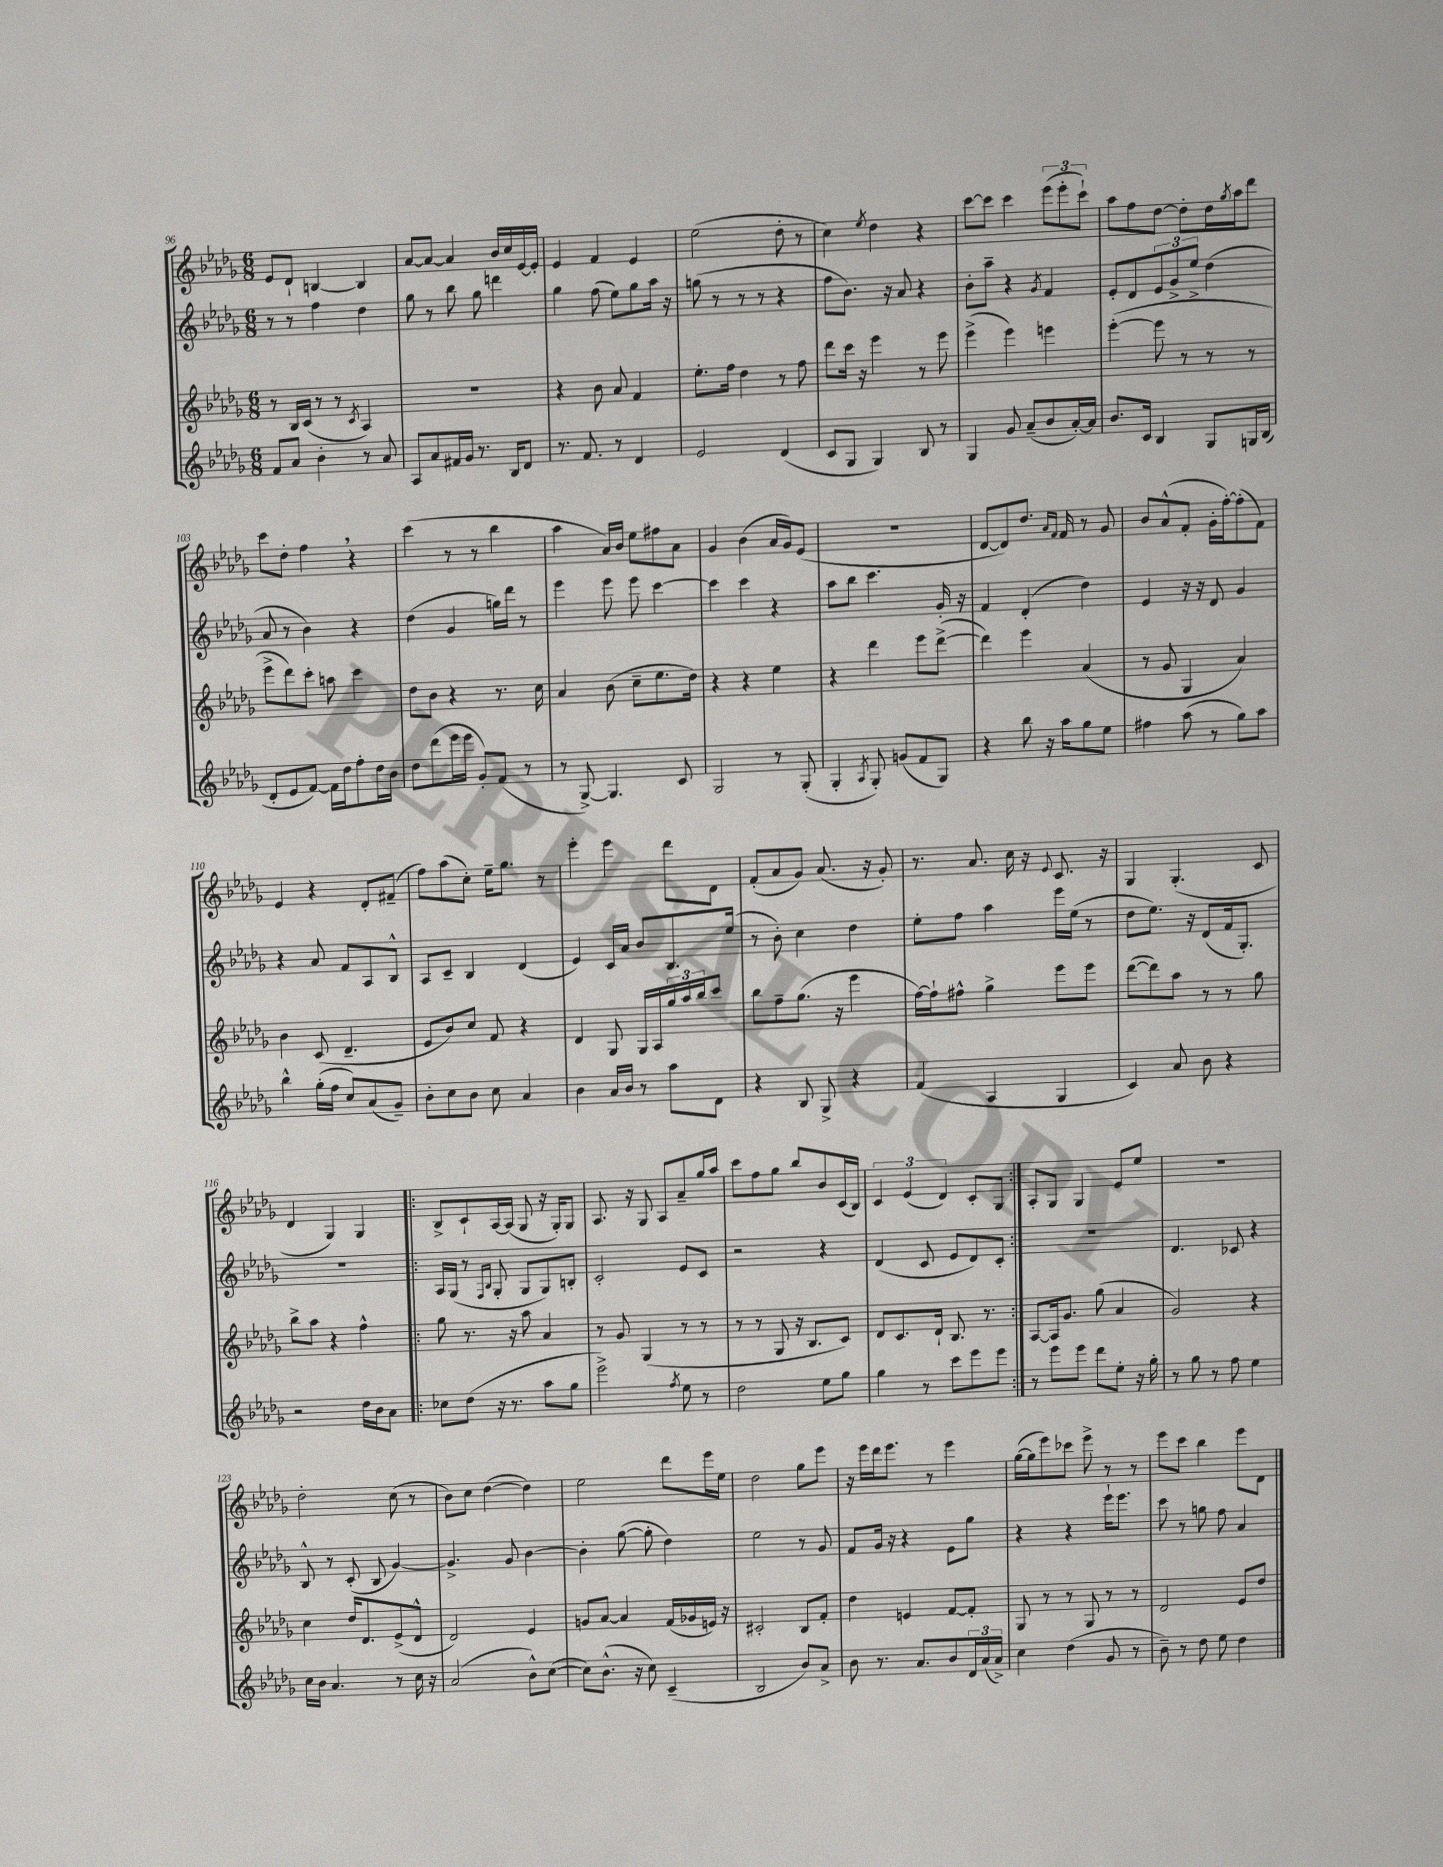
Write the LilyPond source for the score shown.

<<
\new StaffGroup <<
\new Staff = "s0" {
    \clef treble \key des \major \numericTimeSignature \time 6/8
    ees'8 des'8-! b4~ b4 |
    aes'8~ aes'8~ aes'4 bes'16 c''16 ees'16~ ees'16-. |
    ees'4 f'4 ees'4 |
    ees''2( des''8-. r8 |
    c''4) \acciaccatura { ees''8 } des''4 r4 |
    c'''8~ c'''8 c'''4 \tuplet 3/2 { ees'''8( ees'''8-. c'''8-!) } |
    aes''8 f''8 des''8~ des''8-. des''16 \acciaccatura { ges''8 } aes''16 des'''8 |
    c'''8 des''8-. f''4 \breathe r4 |
    c'''4( r8 r8 bes''4 |
    aes''4 aes'16) bes'16 ees''8 fis''8 aes'8 |
    ges'4 bes'4( aes'16 ges'16) ees'8( |
    R2. |
    des'8~ des'8) des''8. \grace { aes'16 f'16 } f'16 r8 ges'8 |
    bes'8 aes'8-^( f'8-. ges'16-. f''16~-.) f''8-.( f'8) |
    ees'4 r4 des'8-. fis'8--( |
    f''8) aes''8( c''8-.) ees''16-- ges''8. r8 |
    ees'''4-. ees'''4 des'''8 des'8 |
    f'8-.( aes'8 ges'8) aes'8.( r16 ges'8-.) |
    r8. aes'8. c''16 r16 \appoggiatura { ees'8 } c'8. r16 |
    ges4 ges4.-.( c'8 |
    des'4 ges4) ges4 |
    \repeat volta 2 { bes8-> c'8-! aes16~ aes16( ges8 r16 ges16-.) ges8 |
    aes8. r16 ges8 aes8 aes'8-- ges''16 aes''16 |
    c'''8 f''8 ges''8 bes''8 bes'8 c'16( bes16) |
    \tuplet 3/2 { c'4 ees'4( des'4) } c'8-. ges8 | }
    aes8-. ges8 ges4 ees'8 ees''8 |
    R2. |
    des''2-. c''8( r8 |
    bes'8) c''8 des''4~( des''4) |
    ees''2 des'''8 ees'''16 ees''16 |
    des''2 ges''8 ees'''8 |
    r16 ees'''16 des'''16 ees'''8. r8 ees'''4 |
    ges''16~( ges''16 ees'''8) ces'''8 ees'''8-> r8 r8 |
    ees'''8 c'''8 bes''4 ees'''8 des'8 \bar "|." |
}
\new Staff = "s1" {
    \clef treble \key des \major \numericTimeSignature \time 6/8
    r8 r8 f''4 des''4 |
    ges''8 r8 bes''8 ges''8 d'''4 |
    ges''4 f''8( ees''8) ges''8 aes''16 r16 |
    g''8( r8 r8 r8 r4 |
    f''8 bes'8.) r16 aes'8 r4 |
    bes'8-. aes''8-- r4 \acciaccatura { ges'8 } f'4 |
    ees'8-. des'8 \tuplet 3/2 { ees'8 ges'8-> ees''8-> } des''4( |
    aes'8 r8 bes'4) r4 |
    des''4( ges'4 g''16) des'''16 r8 |
    ees'''4 ees'''8 ees'''8 c'''4~ |
    c'''4 c'''4 r4 |
    aes''8 bes''8 c'''4. ges'16-. r16 |
    f'4 des'4-.( des''4) |
    ees'4 r16 r16 des'8 ges'4 |
    r4 aes'8 f'8 aes8 bes8-^ |
    aes8 c'8-- bes4 des'4( |
    ees'4) c'16 aes'16 bes'8 bes8. ees''16( |
    r8 bes'8-.) c''4 des''4 |
    ees''8-. f''8 aes''4 ees'''16 ees''16( r8 |
    des''8 ees''8.) r16 des'8( f'16 ges8.-.) |
    R2. |
    \repeat volta 2 { aes16 ges16( r8 \grace { f16 bes16 } ges8-. ges8 ges8) b8-. |
    c'2-. ees'8 c'8 |
    r2 r4 |
    des'4( c'8 ees'8 des'8) c'8-. | }
    R2. |
    des'4. ces'8 r4 |
    bes8-^ r8 c'8-.( bes8 ges'4~) |
    ges'4.-> ges'8 bes'4~ |
    bes'4-. ges''8~( ges''8-. des''4) |
    ees''2 r8 ges'8 |
    f'8 ges'16 r16 r4 ees'8 ges''8 |
    r4 r4 ees'''16-! ees'''8. |
    c'''8 r8 g''8 f''8 aes'4 \bar "|." |
}
\new Staff = "s2" {
    \clef treble \key des \major \numericTimeSignature \time 6/8
    r8 bes16 c'16( r8 r8 \acciaccatura { c'8 } aes4) |
    R2. |
    r4 bes'8 aes'8 f'4 |
    ees''8.-. f''16 des''4 r8 f''8 |
    des'''8 c'''16 r16 ees'''4 r8 ees'''8 |
    ees'''4->( ees'''4) e'''4 |
    ees'''4~-.( ees'''8 r8 r8 r8 |
    ees'''8-> des'''8) c'''8-. a''8 c'''4 |
    des''8 bes'8 r4 r8. c''16 |
    aes'4 bes'8( c''8-- ees''8. des''16) |
    r4 r4 ees''4 |
    r4 des'''4 ees'''8 des'''8~->( |
    des'''4) ees'''4 aes'4( |
    r8 ges'8 ges4 aes'4) |
    bes'4 c'8( des'4.-- |
    ees'8 bes'8) c''8 f'8 r4 |
    des'4 ges8 ges16 aes16 \tuplet 3/2 { ges''16 aes''16 bes''16 } c'''8 |
    bes''8 f''8-- ges''8.( r16 ees'''4 |
    f''16~) f''16-! fis''8-^ ges''4-> ees'''8 ees'''8 |
    des'''8~( des'''8) aes''8 r8 r8 ges''8 |
    bes''8-> aes''8 r4 f''4-^ |
    \repeat volta 2 { ges''8 r8. r16 aes''8 aes'4 |
    r8 ges'8 ges4( r8 r8 |
    r8 r8 ges8 r16 bes8. c'8) |
    des'8 c'8. des'16-! bes8. r8. | }
    aes8~ aes16 ges'8. ges''8( aes'4 |
    ges'2) r4 |
    c''4 des''16 des'8. ees'8->( des'8-^ |
    des'2) ees'4 |
    g'8 aes'8~ aes'4 f'16( ges'16 e'16) r16 |
    cis'2-. bes8 f'8-. |
    des''4 e'4 f'8~ f'8-. |
    ges8 r8 r8 ges8 r8 r8 |
    des'2 ees'8 des''8 \bar "|." |
}
\new Staff = "s3" {
    \clef treble \key des \major \numericTimeSignature \time 6/8
    f'8 aes'8 bes'4-. r8 aes'8 |
    aes8 aes'8 fis'16 ges'16 r8. bes16 des'8 |
    r8. f'8. r8 des'4 |
    ees'2 des'4( |
    c'8 ges8 ges4) bes8 r8 |
    ges4 ges'8 aes'8--( bes'8 aes'16~-.) aes'16 |
    bes'8. c'16 bes4 ges8 g16 bes16( |
    des'8-. ees'8 f'8~) f'16 des''16 f''8-. des''16 bes'16 |
    des''8 des'''8( ees'''16 ees'''16 ges'8-.) f'8( r8 |
    r8 ges8~->) ges4. c'8 |
    ges2 r8 ges8-.( |
    ges4-. \acciaccatura { aes8 } ges8-.) g'8( f'8 ges8) |
    r4 bes''8 r16 aes''16 ges''8 ees''8 |
    fis''4 aes''8( r8 ges''8) aes''8 |
    bes''4-^ ges''16-.( f''16 c''8) aes'8( ges'8--) |
    bes'8-. c''8 bes'8 c''8 aes'4 |
    bes'4 aes'16 bes'16 r8 aes''8 des'8 |
    r4 bes8 ges8-> r4 |
    f'4( aes4 ges4 |
    c'4) aes'8 bes'8 r4 |
    r2 des''16 bes'16 aes'8 |
    \repeat volta 2 { ces''8 des''8( r16 r8. aes''8 ges''8 |
    ees'''2->) \acciaccatura { f''8 } ees''8 r8 |
    des''2 ees''8 ges''8 |
    ges''4 r8 c'''8 ees'''8 ees'''8 | }
    r8 ees'''8 ees'''8 des'''8 ees''8-. r16 ges''16-. |
    r8 ges''8 r8 f''8 ees''4 |
    c''16 bes'16 aes'4. r8 c''16 r16 |
    aes'2( bes'8-^) c''8~( |
    c''8) bes'8.-^( r16 c''8) c'4--( |
    bes2 bes'8) aes'8-> |
    bes'8 r8. aes'8. bes'8 \tuplet 3/2 { des'16 aes'16( aes'16->) } |
    c''4 des''4( ges'8 r8 |
    bes'8--) r8 des''8 ees''8 des''4 \bar "|." |
}
>>
>>
\layout { \context { \Score currentBarNumber = #96 } }
